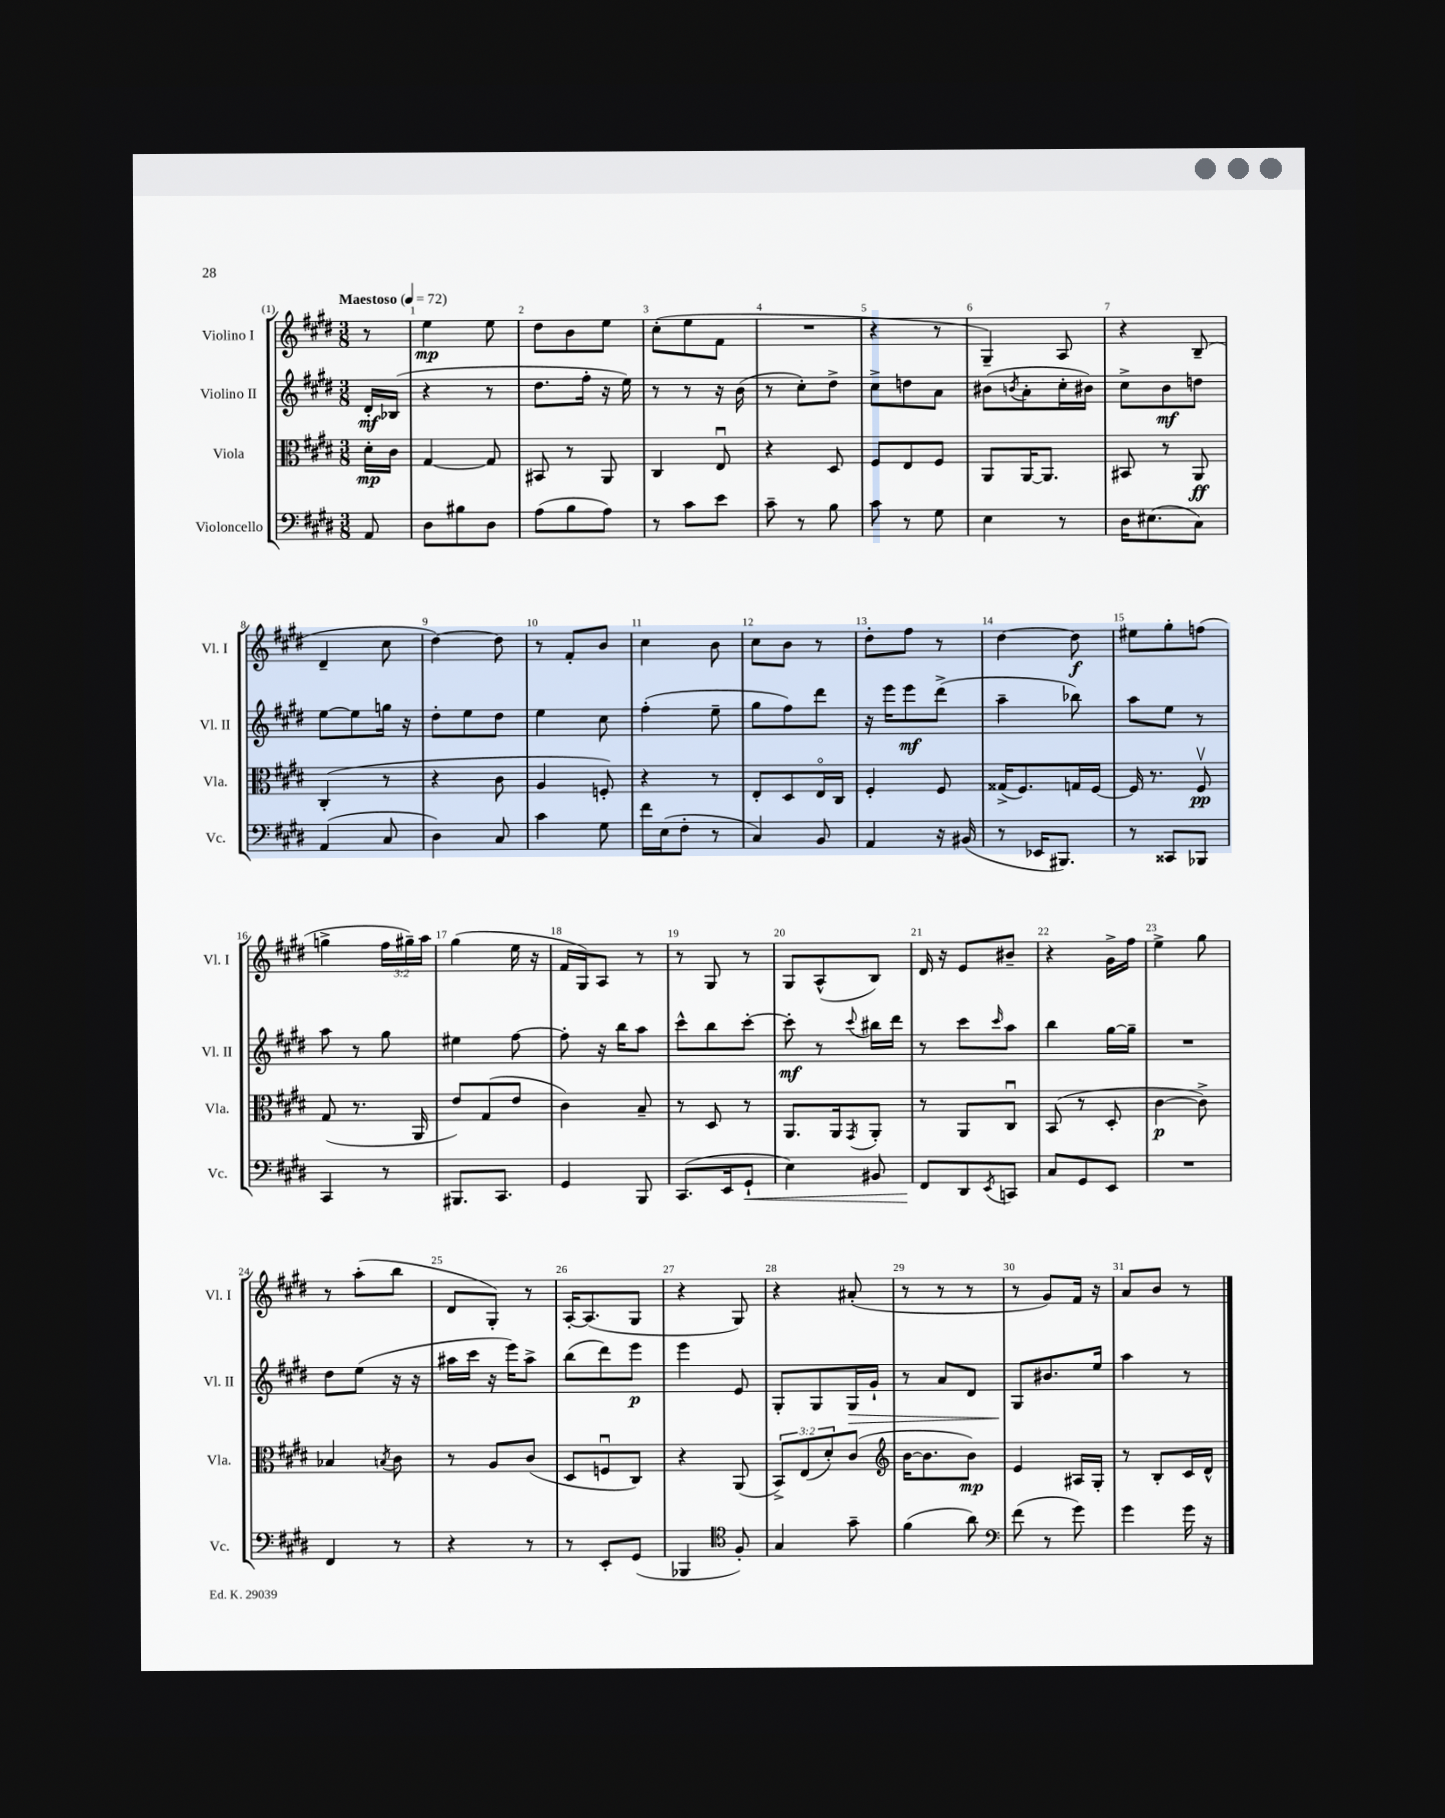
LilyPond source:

<<
\new StaffGroup <<
\new Staff = "s0" \with { instrumentName = "Violino I" shortInstrumentName = "Vl. I" } {
    \clef treble \key e \major \numericTimeSignature \time 3/8 \override Staff.TupletNumber.text = #tuplet-number::calc-fraction-text \partial 8 \tempo "Maestoso" 4 = 72
    r8 |
    e''4\mp e''8 |
    dis''8 b'8 e''8 |
    cis''8-.( e''8 fis'8 |
    R4. |
    r4 r8 |
    gis4--) a8 |
    r4 b8--( |
    dis'4-- cis''8 |
    dis''4~) dis''8 |
    r8 fis'8-. b'8 |
    cis''4 b'8 |
    cis''8 b'8 r8 |
    dis''8-. fis''8 r8 |
    dis''4~ dis''8\f |
    eis''8 gis''8-. f''8( |
    g''4-> \tuplet 3/2 { fis''16 gis''16--) a''16 } |
    gis''4( e''16 r16 |
    fis'16 gis16) a8 r8 |
    r8 gis8 r8 |
    gis8 a8-^( b8) |
    dis'16 r16 e'8 bis'8-- |
    r4 gis'16-> fis''16 |
    e''4-> gis''8 |
    r8 a''8-.( b''8 |
    dis'8 gis8-.) r8 |
    a16~-. a8.( gis8 |
    r4 gis8) |
    r4 ais'8-.( |
    r8 r8 r8 |
    r8 gis'8) fis'16 r16 |
    a'8 b'8 r8 \bar "|." |
}
\new Staff = "s1" \with { instrumentName = "Violino II" shortInstrumentName = "Vl. II" } {
    \clef treble \key e \major \numericTimeSignature \time 3/8 \partial 8
    dis'16-.\mf bes16( |
    r4 r8 |
    dis''8. fis''16-. r16 e''16) |
    r8 r8 r16 b'16( |
    r8 cis''8-.) dis''8-> |
    cis''8-> d''8 a'8 |
    bis'8( \acciaccatura { b'8 } a'8-. cis''16-. bis'16) |
    cis''8-> b'8\mf d''8 |
    e''8~ e''8 g''16 r16 |
    dis''8-. e''8 dis''8 |
    e''4 cis''8 |
    fis''4-.( e''8-- |
    gis''8 fis''8) dis'''8 |
    r16 e'''16 e'''8\mf dis'''8->( |
    a''4-- bes''8) |
    a''8 e''8 r8 |
    a''8 r8 gis''8 |
    eis''4 fis''8~ |
    fis''8-. r16 b''16 a''8 |
    cis'''8-^ b''8 cis'''8~-. |
    cis'''8-.\mf r8 \appoggiatura { cis'''8 } bis''16 dis'''16 |
    r8 cis'''8 \grace { cis'''16 } a''8 |
    b''4 gis''16~ gis''16-- |
    R4. |
    dis''8 e''8( r16 r16 |
    ais''16 cis'''16 r16 e'''16) ais''8-> |
    b''8( dis'''8) e'''8\p |
    e'''4 e'8 |
    gis8-. gis8 gis16\> gis'16-! |
    r8 a'8 dis'8 |
    gis8\! bis'8. e''16 |
    a''4 r8 \bar "|." |
}
\new Staff = "s2" \with { instrumentName = "Viola" shortInstrumentName = "Vla." } {
    \clef alto \key e \major \numericTimeSignature \time 3/8 \override Staff.TupletNumber.text = #tuplet-number::calc-fraction-text \partial 8
    dis'16-.\mp cis'16 |
    gis4~ gis8 |
    bis,8 r8 a,8 |
    cis4 e8\downbow |
    r4 dis8 |
    fis8 e8 fis8 |
    a,8 a,16~ a,8. |
    bis,8 r8 a,8\ff |
    cis4-.( r8 |
    r4 cis'8 |
    a4 f8-.) |
    r4 r8 |
    e8-. dis8 e16\flageolet cis16 |
    fis4-. fis8 |
    gisis16->( fis8.) g16 fis16~ |
    fis16 r8. fis8\upbow\pp |
    gis8( r8. a,16 |
    e'8) gis8( e'8 |
    cis'4) b8-- |
    r8 dis8 r8 |
    a,8. a,16 \acciaccatura { gis,8 } a,8-. |
    r8 a,8 cis8\downbow |
    b,8( r8 dis8-. |
    cis'4~\p cis'8->) |
    bes4 \acciaccatura { b8 } cis'8 |
    r8 a8 cis'8( |
    dis8 f8\downbow cis8) |
    r4 a,8( |
    \tuplet 3/2 { b,8->) e8( dis'8-.) } cis'8( |
    \clef treble b'16~ b'8. b'8\mp) |
    e'4 ais16 gis16-. |
    r8 b8-. cis'16 dis'16-^ \bar "|." |
}
\new Staff = "s3" \with { instrumentName = "Violoncello" shortInstrumentName = "Vc." } {
    \clef bass \key e \major \numericTimeSignature \time 3/8 \partial 8
    a,8 |
    dis8 bis8 dis8 |
    a8( b8 a8) |
    r8 cis'8 e'8 |
    cis'8-- r8 b8 |
    cis'8 r8 gis8 |
    e4 r8 |
    dis16 eis8.( cis8) |
    a,4( cis8 |
    dis4) cis8 |
    cis'4 gis8 |
    fis'16 e16( fis8-. r8 |
    cis4) b,8 |
    a,4 r16 bis,16( |
    r8 ees,16 bis,,8.) |
    r8 cisis,8 bes,,8 |
    cis,4 r8 |
    bis,,8. cis,8. |
    gis,4 b,,8 |
    cis,8.( e,16 gis,8-!\< |
    e4) bis,8 |
    fis,8\! dis,8 \acciaccatura { e,8 } c,8 |
    cis8 gis,8 e,8 |
    R4. |
    fis,4 r8 |
    r4 r8 |
    r8 e,8-. gis,8( |
    bes,,4 \clef tenor fis8-.) |
    gis4 gis'8-- |
    fis'4( a'8) |
    \clef bass fis'8( r8 gis'8) |
    gis'4 gis'16 r16 \bar "|." |
}
>>
>>
\layout { \context { \Score \override BarNumber.break-visibility = ##(#f #t #t) barNumberVisibility = #all-bar-numbers-visible } }
